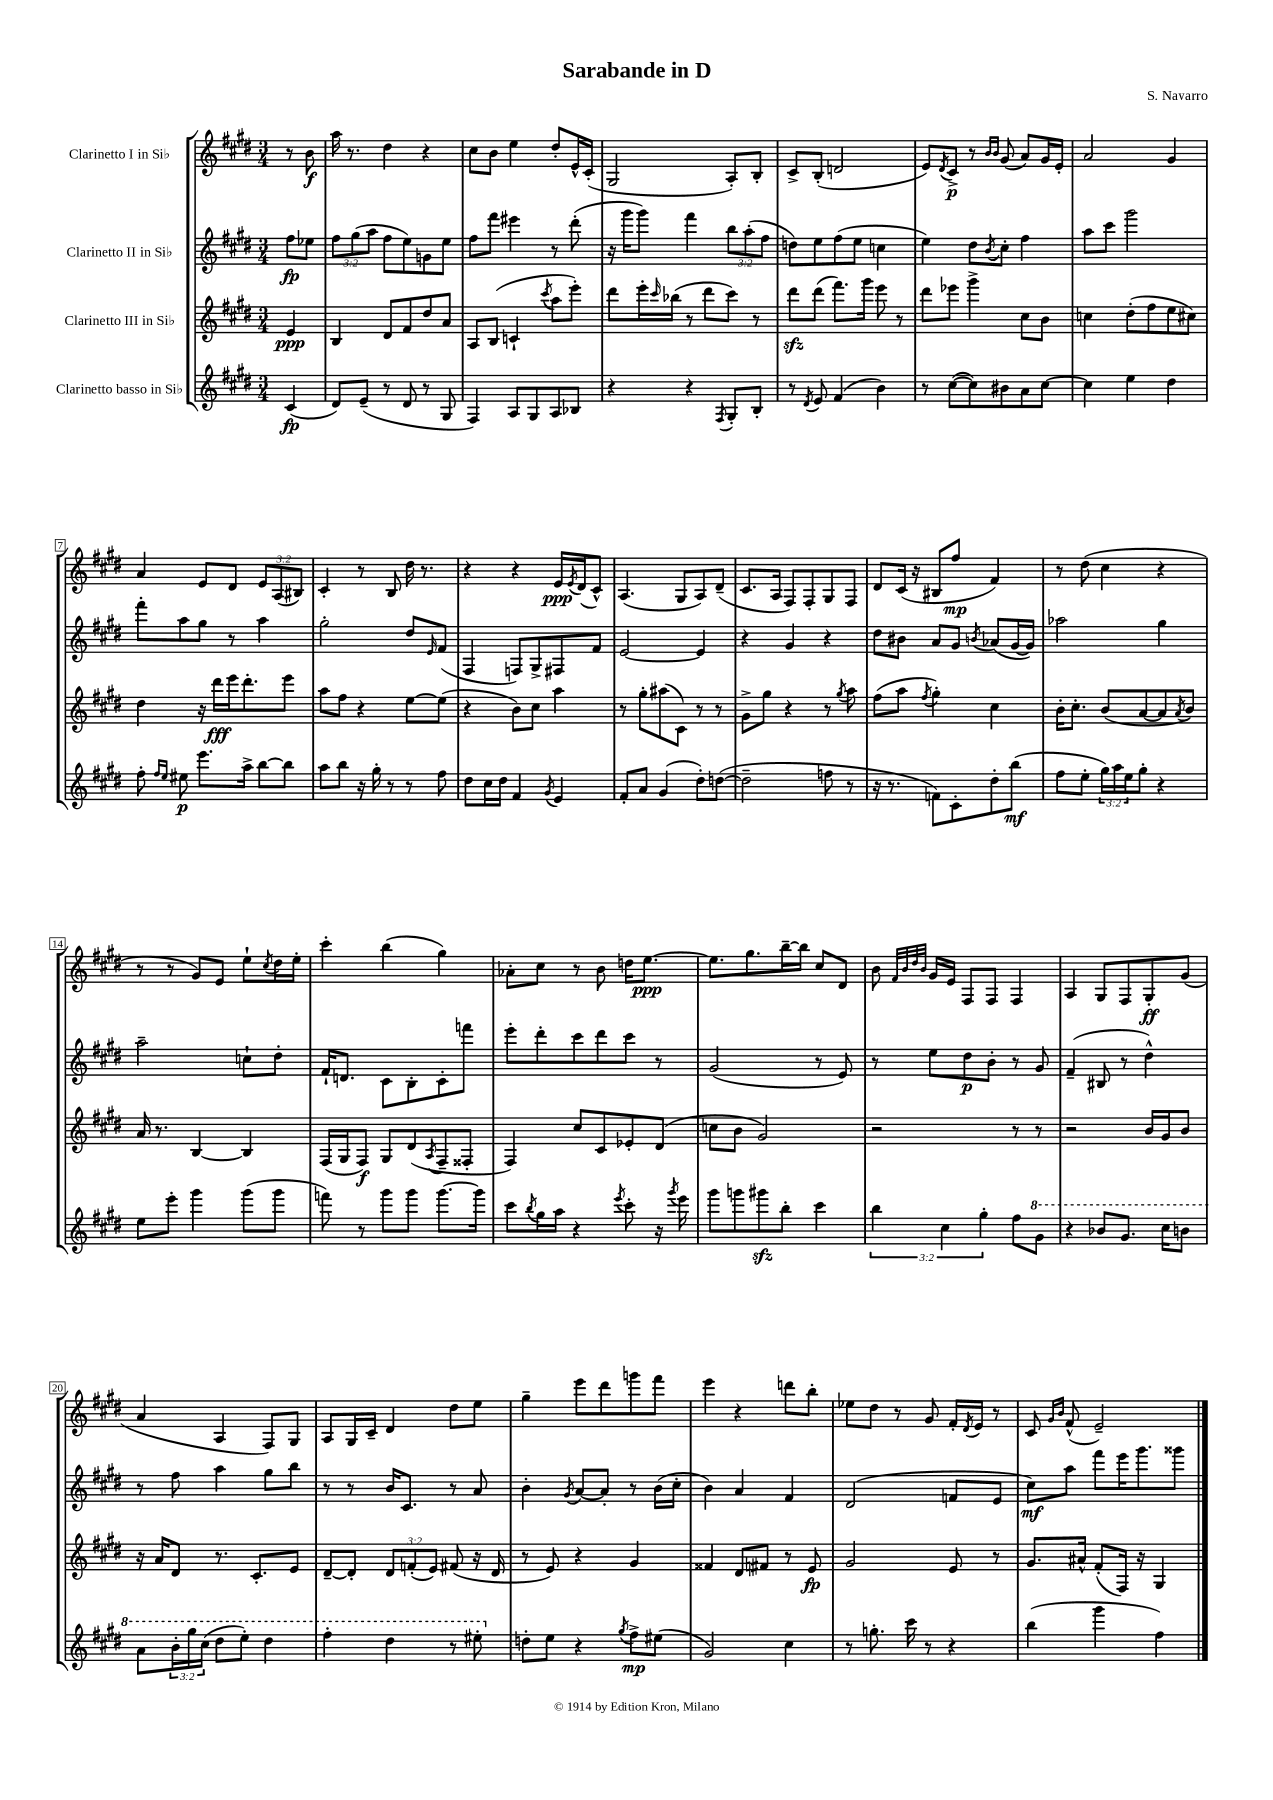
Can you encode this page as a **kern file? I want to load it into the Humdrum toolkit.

**kern	**kern	**kern	**kern
*staff4	*staff3	*staff2	*staff1
*clefG2	*clefG2	*clefG2	*clefG2
*k[f#c#g#d#]	*k[f#c#g#d#]	*k[f#c#g#d#]	*k[f#c#g#d#]
*M3/4	*M3/4	*M3/4	*M3/4
(4c#	4e	8ff#	8r
.	.	8ee-	8b
=	=	=	=
8d#)	4B	12ff#	16aa
.	.	.	8.r
.	.	(12gg#	.
(8e~	.	.	.
.	.	12aa	.
8r	8d#	8ff#	4dd#
8d#	8f#	8ee)	.
8r	8dd#	8g	4r
8G#	8a	8ee	.
=	=	=	=
4F#)	8A	8ff#	8cc#
.	(8B	8fff#	8b
8A	4c`	4eee#	4ee
8G#	.	.	.
.	8qccc#	.	.
8A	8aa	8r	8dd#'
8B-	8eee')	(8ddd#'	16e^^
.	.	.	(16c#'
=	=	=	=
4r	8ddd#	16r	2G#
.	.	16ggg#	.
.	16eee'	8ggg#)	.
.	16qqccc#	.	.
.	(16bb-	.	.
4r	8r	4fff#	.
.	8ddd#	.	.
8qF#	.	.	.
8G#'	8ccc#)	12bb	8A')
.	.	(12aa'	.
8B'	8r	.	8B'
.	.	12ff#	.
=	=	=	=
8r	8ddd#	8dd)	8c#^
8qd#	.	.	.
8e	(8ddd#	8ee	(8B'
(4f#	8.fff#)	(8ff#	2d
.	.	8ee	.
.	16ggg#	.	.
4b)	8eee	4cc	.
.	8r	.	.
=	=	=	=
8r	8ddd#	4ee)	8e)
.	.	.	8qd#
([8cc#	8eee-	.	8c#^
8cc#])	4ggg#^	8dd#	8r
.	.	.	16qqb
.	.	8qb	16qqb
8b#	.	8cc#'	(8g#
8a	8cc#	4ff#	8a)
[8cc#	8b	.	16g#
.	.	.	16e'
=	=	=	=
4cc#]	4cc	8aa	2a
.	.	8ccc#	.
4ee	(8dd#'	2ggg#	.
.	8ff#	.	.
4dd#	8ee	.	4g#
.	8cc#)	.	.
=	=	=	=
8ff#'	4dd#	8fff#'	4a
16qqff#	.	.	.
16qqee	.	.	.
8ee#	.	8aa	.
8.eee	16r	8gg#	8e
.	16ddd#	.	.
.	16eee	8r	8d#
16aa^	8.ddd#'	.	.
[8bb	.	4aa	12e
.	.	.	(12A
8bb]	8eee	.	.
.	.	.	12B#)
=	=	=	=
8aa	8aa	2gg#'	4c#'
8bb	8ff#	.	.
16r	4r	.	8r
16gg#'	.	.	.
8r	.	.	8B
8r	[8ee	8dd#	16dd#
.	.	.	8.r
.	.	16qqe	.
8ff#	(8ee]	(8f#	.
=	=	=	=
8dd#	4r	4F#	4r
16cc#	.	.	.
16dd#	.	.	.
4f#	8b)	8F)	4r
.	8cc#	8G#^	.
8qg#	.	.	.
4e	4aa	8F#	16e
.	.	.	8qe
.	.	.	(16d#
.	.	8f#	8c#^^)
=	=	=	=
8f#'	8r	[2e	(4.A
8a	8gg#'	.	.
(4g#	(8aa#	.	.
.	8c#)	.	8G#
8dd#')	8r	4e]	8A)
([8dd	8r	.	(8d#~
=	=	=	=
2dd~]	8g#^	4r	8.c#
.	8gg#	.	.
.	.	.	16A
.	4r	4g#	8F#)
.	.	.	8F#'
8ff	8r	4r	8G#
.	8qgg#	.	.
8r	8aa	.	8F#
=	=	=	=
16r	(8ff#	8dd#	8d#
8.r	.	.	.
.	8aa	8b#	(16c#
.	.	.	16r
.	8qff#	.	.
8f)	4gg#')	8a	8B#
8c#'	.	8g#	8ff#
.	.	8qb	.
8dd#'	4cc#	(8a-	4f#)
(8bb	.	[16g#	.
.	.	16g#])	.
=	=	=	=
8ff#	16b'	2aa-	8r
.	8.cc#'	.	.
8ee'	.	.	(8dd#
24gg#)	(8b	.	4cc#
24aa	.	.	.
24ee	.	.	.
8gg#'	[8a	.	.
4r	8a]	4gg#	4r
.	8qa	.	.
.	8b)	.	.
=	=	=	=
8ee	16a	2aa~	8r
.	8.r	.	.
8eee'	.	.	8r
4ggg#	[4B	.	8g#)
.	.	.	8e
(8ggg#	4B]	8cc`	8ee`
.	.	.	8qcc#
8ggg#	.	8dd#'	16dd#
.	.	.	16ee'
=	=	=	=
8fff)	(16F#	16f#`	4ccc#'
.	16G#	8.d	.
8r	8F#)	.	.
8ggg#	8G#	8c#	(4bb
8ggg#	(8d#	8B'	.
.	8qA	.	.
[8.ggg#	8F#~	8c#'	4gg#)
.	8F##'	8fff	.
16ggg#]	.	.	.
=	=	=	=
8ccc#	4F#)	8eee'	8a-'
8qbb	.	.	.
16gg#	.	8ddd#'	8cc#
16aa	.	.	.
4r	8cc#	8ccc#	8r
.	8c#	8ddd#	8b
8qeee	.	.	.
8ccc#'	8e-'	8ccc#	16dd
.	.	.	[8.ee
16r	(8d#	8r	.
8qggg#	.	.	.
16eee	.	.	.
=	=	=	=
8ggg#	8cc	(2g#	8.ee]
8ggg	8b	.	.
.	.	.	8.gg#
8ggg#	2g#)	.	.
8bb'	.	.	[16bb~
.	.	.	16bb]
4ccc#	.	8r	8cc#
.	.	8e)	8d#
=	=	=	=
6bb	2r	8r	8b
.	.	.	32qqf#
.	.	.	32qqb
.	.	.	32qqdd#
.	.	.	32qqb
.	.	8ee	16g#
6cc#	.	.	.
.	.	.	16e
.	.	8dd#	8F#
6gg#'	.	.	.
.	.	8b'	8F#
8ff#	8r	8r	4F#
8gg#	8r	8g#	.
=	=	=	=
4r	2r	(4f#~	4A
8bb-	.	8B#	8G#
8.gg#	.	8r	8F#
.	16b	4dd#^^)	8G#'
16ccc#	16g#	.	.
8bb	8b	.	(8g#
=	=	=	=
8aa	16r	8r	4a
.	16a	.	.
24bb'	8d#	8ff#	.
24ggg#	.	.	.
(24ccc#	.	.	.
8ddd#	8.r	4aa	4A
8eee')	.	.	.
.	8.c#'	.	.
4ddd#	.	8gg#	8F#)
.	8e	8bb	8G#
=	=	=	=
4fff#'	[8d#~	8r	8A
.	8d#']	8r	16G#
.	.	.	16c#~
4ddd#	12d#	16b	4d#
.	.	8.c#	.
.	(12f'	.	.
.	12e)	.	.
8r	(8f#	8r	8dd#
8eee#'	16r	8a	8ee
.	16d#	.	.
=	=	=	=
8dd'	8r	4b'	4gg#~
8ee	8e)	.	.
.	.	8qg#	.
4r	4r	[8a	8eee
.	.	8a']	8ddd#
8qgg#	.	.	.
8ff#^	4g#	8r	8ggg
(8ee#	.	(16b	8fff#
.	.	16cc#'	.
=	=	=	=
2g#)	4f##	4b)	4eee
.	8d#	4a	4r
.	8f#	.	.
4cc#	8r	4f#	8ddd
.	8e	.	8bb'
=	=	=	=
8r	2g#	(2d#	8ee-
8.gg'	.	.	8dd#
.	.	.	8r
16ccc#	.	.	.
8r	.	.	8g#
4r	8e	8f	16f#'
.	.	.	8qd#
.	.	.	16e
.	8r	8e	8r
=	=	=	=
(4bb	8.g#	8cc#)	8c#
.	.	.	16qqg#
.	.	.	16qqb
.	.	8aa	(8f#^^
.	16a#^^	.	.
4ggg#	(8f#'	8fff#	2e~)
.	16F#)	16eee	.
.	16r	8.ggg#	.
4ff#)	4G#	.	.
.	.	8ggg##	.
==	==	==	==
*-	*-	*-	*-
